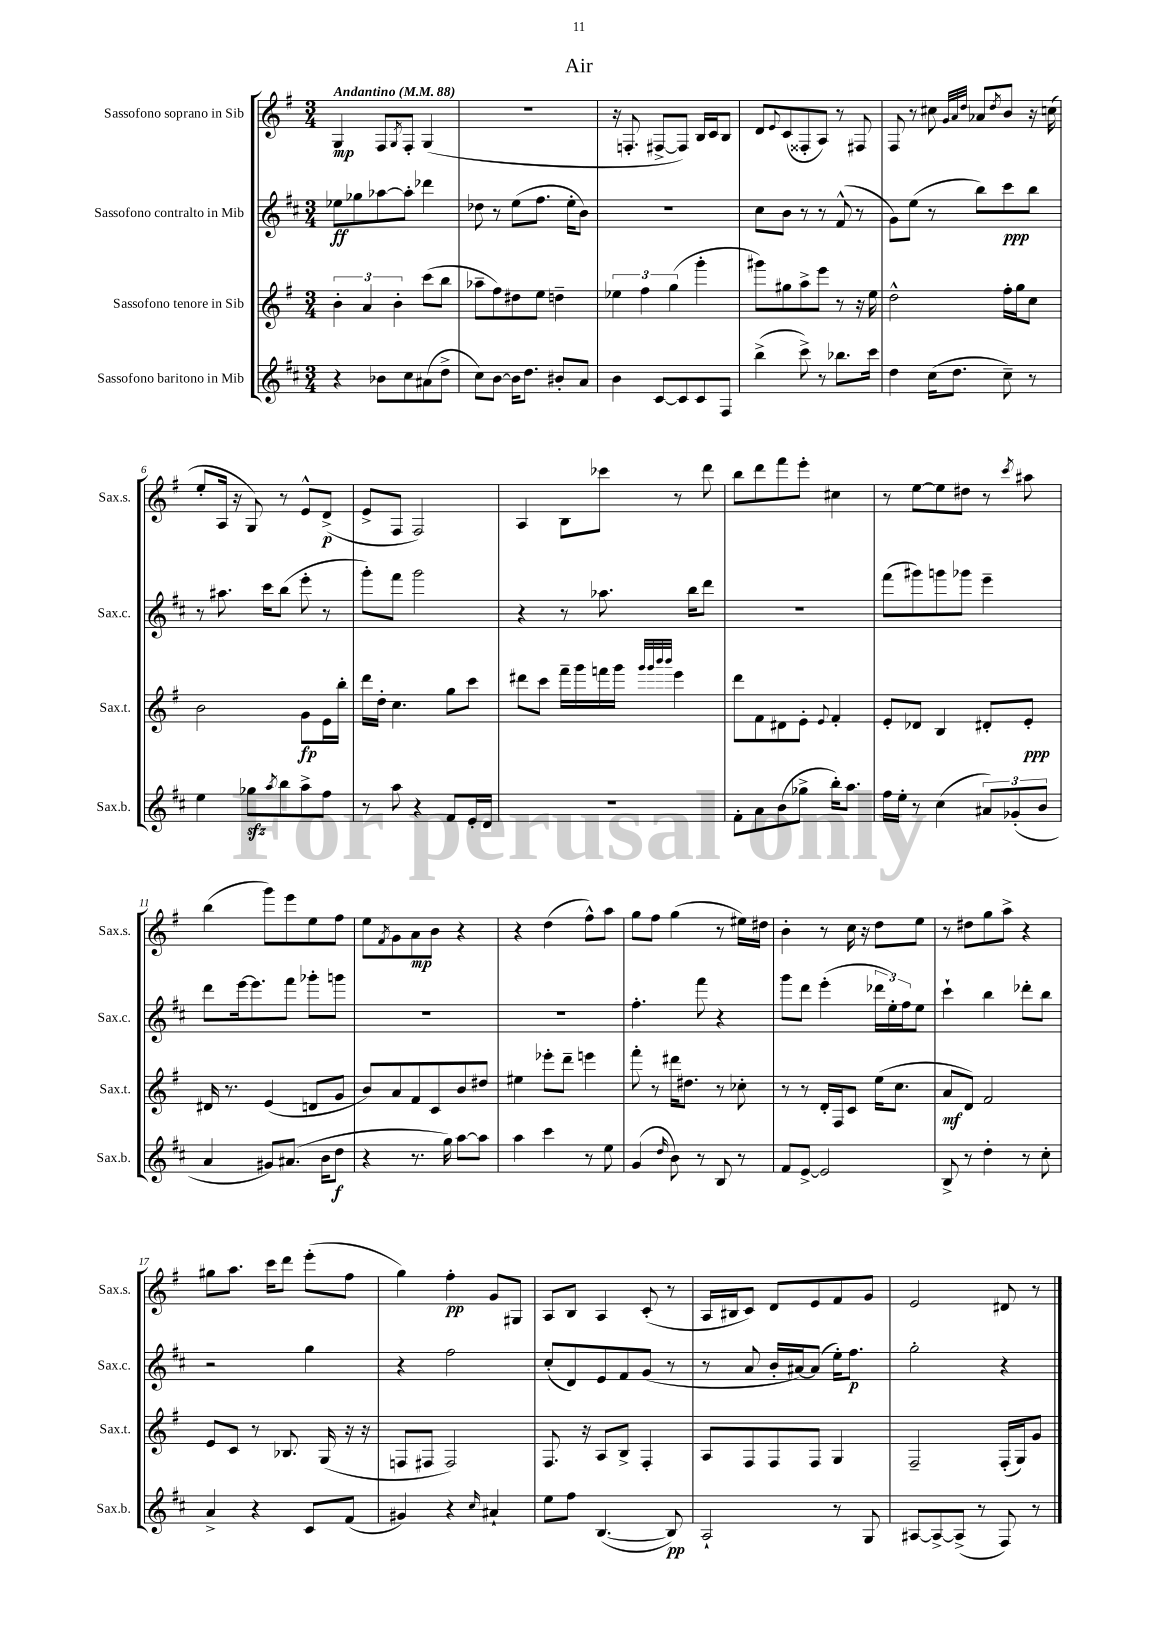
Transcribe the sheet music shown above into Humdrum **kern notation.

**kern	**kern	**kern	**kern
*staff4	*staff3	*staff2	*staff1
*clefG2	*clefG2	*clefG2	*clefG2
*k[f#c#]	*k[f#]	*k[f#c#]	*k[f#]
*M3/4	*M3/4	*M3/4	*M3/4
*MM88	*MM88	*MM88	*MM88
4r	6b'	8ee-	4G
.	.	8gg-	.
.	6a	.	.
8b-	.	[8aa-	8F#
.	6b'	.	.
.	.	.	8qG
8cc#	.	8aa-']	8F#'
(8a#	(8ccc	4ddd-	(4G
8dd^	8bb	.	.
=	=	=	=
8cc#)	8aa-~	8dd-	2.r
[8b	8ff#)	8r	.
16b]	8dd#	(8ee	.
8.dd	.	.	.
.	8ee	8.ff#	.
8b#'	4dd~	.	.
.	.	16ee'	.
8a	.	8b)	.
=	=	=	=
4b	6ee-	2.r	16r
.	.	.	8.F'
.	6ff#	.	.
[8c#	.	.	[8F#^
.	(6gg	.	.
8c#]	.	.	8F#])
8c#	4ggg'	.	16B
.	.	.	16c
8F#	.	.	8B
=	=	=	=
(4bb^	8ggg#)	8cc#	8d
.	.	.	8qqe
.	8gg#	8b	(8c
8ccc#^)	8aa^	8r	8F##'
8r	8eee	8r	8A)
8.bb-	8r	(8f#^^	8r
.	16r	8r	8F#
16ccc#	16ee	.	.
=	=	=	=
4dd	2dd^^	8g)	8F#
.	.	(8ee	8r
(16cc#	.	8r	8cc#
8.dd	.	.	.
.	.	.	32qqg
.	.	.	32qqa
.	.	.	32qqdd
.	.	8bb)	8a-
.	.	.	8qdd
8cc#~)	16ff#'	8ccc#	8b
.	16gg	.	.
8r	8cc	8bb	16r
.	.	.	(16cc
=	=	=	=
4ee	2b	8r	8ee'
.	.	8.aa#	16A
.	.	.	16r
8gg-	.	.	8G)
.	.	16ccc#	.
8qaa	.	.	.
8bb	.	(8bb	8r
8aa^	8g	8eee'	8e^^
8ff#	16e	8r	(8d^
.	16bb'	.	.
=	=	=	=
8r	16ddd	8ggg')	8e^
.	16dd'	.	.
8aa	4.cc	8fff#	8F#
4r	.	2ggg	2F#)
8f#	8gg	.	.
16e'	8ccc	.	.
16d	.	.	.
=	=	=	=
2.r	8ddd#	4r	4A
.	8ccc	.	.
.	16fff#~	8r	8B
.	16ggg	.	.
.	16fff	8.aa-	8ccc-
.	16ggg	.	.
.	32qqggg	.	.
.	32qqggg	.	.
.	32qqbbb	.	.
.	32qqbbb	.	.
.	4eee	.	8r
.	.	16bb	.
.	.	8ddd	8ddd
=	=	=	=
8f#'	8ddd	2.r	8bb
8a	8f#	.	8ddd
(8b	8d#	.	8fff#
8gg-^	8e'	.	8eee'
.	8qqe	.	.
16bb')	4f#'	.	4cc#
8.aa	.	.	.
=	=	=	=
16ff#	8e'	(8fff#	8r
16ee'	.	.	.
8r	8d-	8ggg#)	[8ee
(4cc#	4B	8ggg	8ee]
.	.	8ggg-	8dd#
12a#)	8d#'	4eee~	8r
(12g-'	.	.	.
.	.	.	8qccc
.	8e'	.	8aa#
12b	.	.	.
=	=	=	=
4a	16d#	8ddd	(4bb
.	8.r	.	.
.	.	[16eee	.
.	.	8.eee]	.
8g#)	(4e	.	8ggg)
(8.a#	.	8fff#	8eee
.	8d	8ggg-'	8ee
16b	.	.	.
8dd	8g	8ggg	8ff#
=	=	=	=
4r	8b)	2.r	8ee
.	.	.	8qf#
.	8a	.	8g
8.r	8f#	.	8a
.	8c	.	8b
16gg)	.	.	.
[8aa	8b	.	4r
8aa]	8dd#	.	.
=	=	=	=
4aa	4ee#	2.r	4r
4ccc#	8eee-'	.	(4dd
.	8ddd~	.	.
8r	4eee	.	8ff#^^)
8ee	.	.	8aa
=	=	=	=
(4g	8fff#'	4.ff#'	8gg
.	8r	.	8ff#
16qqdd	.	.	.
8b)	16ddd#	.	(4gg
.	8.dd#	.	.
8r	.	8fff#	.
8B	8r	4r	8r
8r	8cc-'	.	16ee#)
.	.	.	16dd#
=	=	=	=
8f#	8r	8ggg	4b'
[8e^	8r	8ddd	.
2e]	16d'	(4eee'	8r
.	16F#	.	.
.	8c	.	16cc
.	.	.	16r
.	(16ee	24ddd-	8dd
.	.	24ee')	.
.	8.cc	.	.
.	.	24ff#	.
.	.	8ee	8ee
=	=	=	=
8B^	8a	4ccc#`	8r
8r	8d)	.	8dd#
4dd'	2f#	4bb	8gg
.	.	.	8aa^
8r	.	8ddd-'	4r
8cc#'	.	8bb	.
=	=	=	=
4a^	8e	2r	8gg#
.	8c	.	8.aa
4r	8r	.	.
.	.	.	16ccc
.	8.B-	.	8ddd
8c#	.	4gg	(8eee'
.	(16G	.	.
(8f#	16r	.	8ff#
.	16r	.	.
=	=	=	=
4g#)	8F	4r	4gg)
.	8F#	.	.
4r	2F#)	2ff#	4ff#'
16qqcc#	.	.	.
4a#`	.	.	8g
.	.	.	8G#
=	=	=	=
8ee	8.F#	(8cc#'	8A
8ff#	.	8d)	8B
.	16r	.	.
([4.B	8A	8e	4A
.	8B^	8f#	.
.	4F#'	(8g	(8c'
8B])	.	8r	8r
=	=	=	=
2A`	8A	8r	16A
.	.	.	16B#
.	8F#	8a	8c)
.	8F#	16b'	8d
.	.	[16a#)	.
.	8F#	(8a#]	8e
8r	4G	16ee')	8f#
.	.	8.ff#	.
8G	.	.	8g
=	=	=	=
[8A#	2F#~	2gg'	2e
8A#^_	.	.	.
(8A#^]	.	.	.
8r	.	.	.
8F#)	(16F#'	4r	8d#
.	16G)	.	.
8r	8g	.	8r
==	==	==	==
*-	*-	*-	*-
